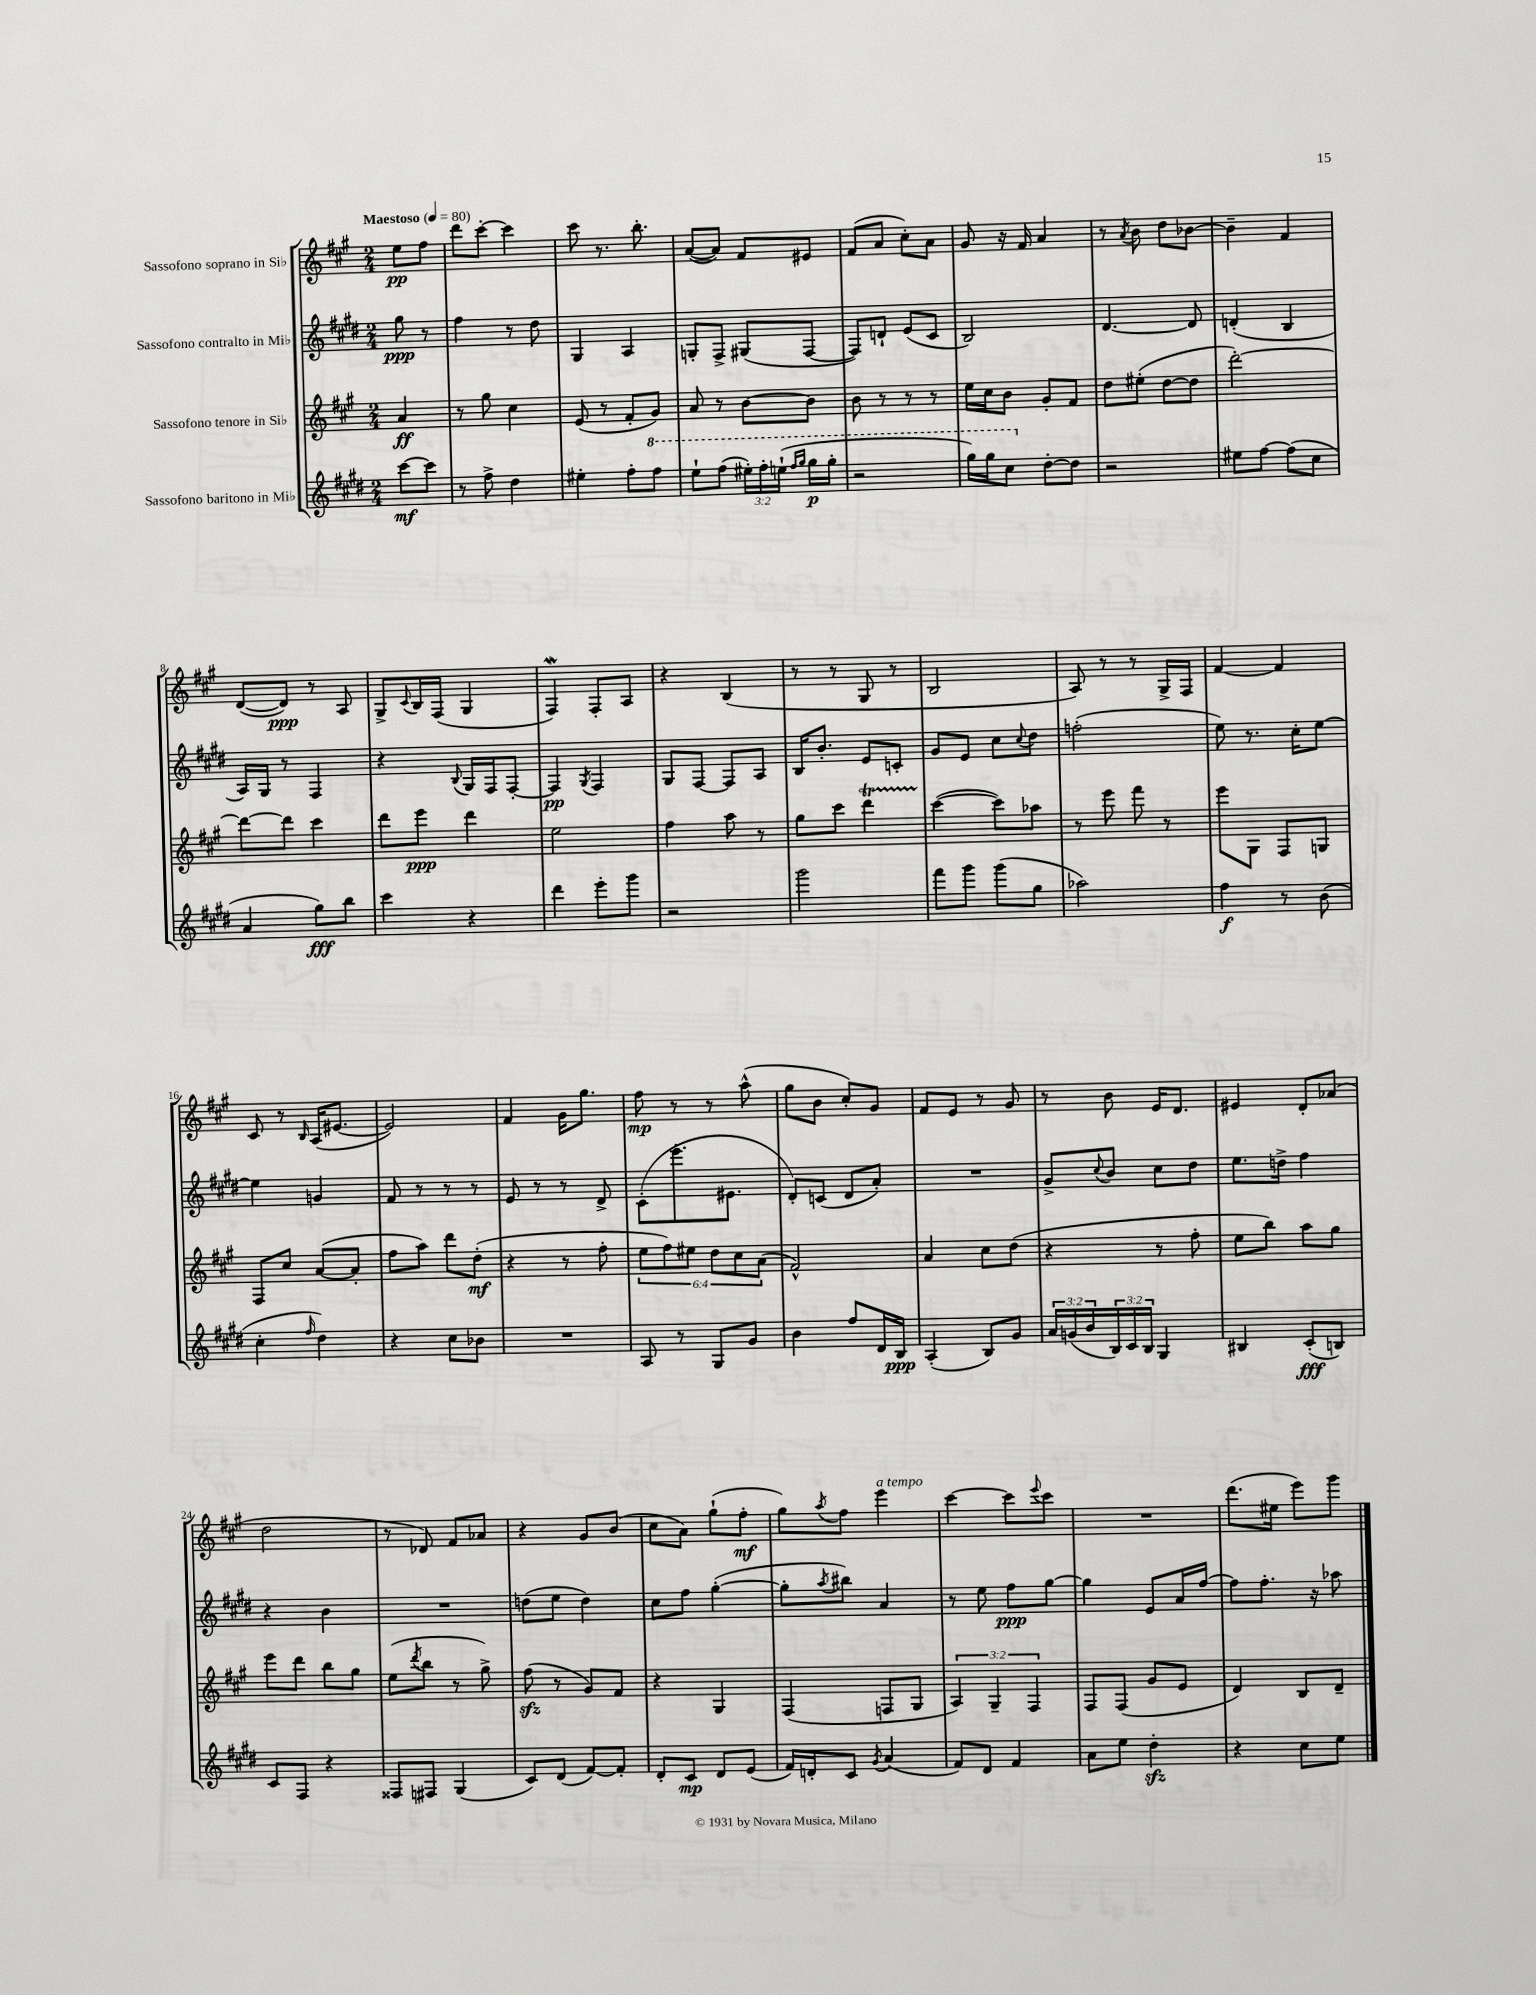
<<
\new StaffGroup <<
\new Staff = "s0" \with { instrumentName = "Sassofono soprano in Sib" } {
    \clef treble \key a \major \numericTimeSignature \time 2/4 \partial 4 \tempo "Maestoso" 4 = 80
    e''8\pp fis''8 |
    d'''8 cis'''8~-. cis'''4 |
    cis'''8 r8. b''8.-. |
    a'8~( a'8) fis'8 eis'8 |
    fis'8( a'8 cis''8-.) a'8 |
    gis'8 r16 fis'16 a'4 |
    r8 \acciaccatura { a'8 } b'8 d''8 bes'8~ |
    bes'4-- fis'4 |
    d'8~( d'8\ppp) r8 a8 |
    gis8-> \appoggiatura { cis'8 } b16 fis16( gis4 |
    fis4\mordent) fis8-. a8 |
    r4 b4( |
    r8 r8 gis8 r8 |
    b2 |
    a8) r8 r8 gis16-> fis16 |
    fis'4~ fis'4 |
    cis'8 r8 \grace { b16 } a16( eis'8.~ |
    eis'2) |
    fis'4 gis'16 gis''8. |
    fis''8\mp r8 r8 a''8-^( |
    gis''8 b'8 cis''8-.) gis'8 |
    fis'8 e'8 r8 gis'8 |
    r8 b'8 e'16 d'8. |
    eis'4 d'8-. aes'8( |
    d''2 |
    r8 des'8) fis'8 aes'8 |
    r4 gis'8 b'8( |
    cis''8 a'8) gis''8-!( fis''8-.\mf |
    gis''8) \acciaccatura { a''8 } fis''8 e'''4^\markup { \italic "a tempo" } |
    cis'''4~ cis'''8 \appoggiatura { e'''8 } cis'''8 |
    R2 |
    d'''8.( eis''16 e'''8) gis'''8 \bar "|." |
}
\new Staff = "s1" \with { instrumentName = "Sassofono contralto in Mib" } {
    \clef treble \key e \major \numericTimeSignature \time 2/4 \partial 4
    gis''8\ppp r8 |
    fis''4 r8 dis''8 |
    gis4 a4 |
    g8-. fis8-> gis8( fis8~ |
    fis8) d'8-! e'8( cis'8 |
    b2) |
    dis'4.~ dis'8 |
    d'4-.( b4 |
    a16) gis16 r8 fis4 |
    r4 \appoggiatura { b8 } gis16 fis16 fis8~-. |
    fis4\pp \acciaccatura { gis8 } fis4 |
    gis8 fis8~ fis8 a8 |
    b16 b'8.-. e'8 c'8-. |
    gis'8 e'8 cis''8 \appoggiatura { cis''8 } dis''8 |
    f''2-.( |
    e''8) r8. cis''16-. e''8~ |
    e''4 g'4 |
    fis'8 r8 r8 r8 |
    e'8 r8 r8 dis'8-> |
    cis'8-.( e'''8.-. eis'8. |
    dis'8-.) c'8( dis'8 a'8-.) |
    R2 |
    gis'8-> \appoggiatura { cis''8 } b'8 cis''8 dis''8 |
    e''8. d''16-> fis''4 |
    r4 b'4 |
    R2 |
    d''8( e''8 d''4) |
    cis''8 fis''8 gis''4~-.( |
    gis''8-. \acciaccatura { a''8 } bis''8) a'4 |
    r8 e''8 fis''8\ppp gis''8~ |
    gis''4 e'8 a'16 fis''16~ |
    fis''8 fis''8.-. r16 aes''8 \bar "|." |
}
\new Staff = "s2" \with { instrumentName = "Sassofono tenore in Sib" } {
    \clef treble \key a \major \numericTimeSignature \time 2/4 \override Staff.TupletNumber.text = #tuplet-number::calc-fraction-text \partial 4
    a'4\ff |
    r8 gis''8 cis''4 |
    e'8( r8 fis'8-. gis'8) |
    a'8 r8 b'8~ b'8 |
    b'8 r8 r8 r8 |
    e''16 cis''16 b'8 gis'8-. fis'8 |
    d''8 eis''8-.( d''8~ d''8 |
    d'''2~-.) |
    d'''8~ d'''8 cis'''4 |
    d'''8 e'''8\ppp d'''4 |
    e''2 |
    fis''4 a''8 r8 |
    gis''8 cis'''8 d'''4\startTrillSpan |
    cis'''4~\stopTrillSpan( cis'''8) aes''8 |
    r8 e'''8 fis'''8 r8 |
    e'''8 gis8 fis8 g8 |
    fis8 cis''8 a'8~( a'8-. |
    fis''8 a''8) d'''8 d''8-.\mf( |
    r4 r8 fis''8-. |
    \tuplet 6/4 { e''8 fis''8) eis''8 d''8 cis''8 a'8( } |
    fis'2-^) |
    a'4 cis''8 d''8( |
    r4 r8 fis''8-. |
    e''8 b''8) a''8 gis''8 |
    e'''8 d'''8 b''8 gis''8 |
    e''8( \acciaccatura { d'''8 } b''8 r8 gis''8->) |
    fis''8\sfz( r8 gis'8) fis'8 |
    r4 gis4 |
    fis4( f8 gis8 |
    \tuplet 3/2 { a4) gis4-- fis4 } |
    fis8 fis8( gis'8 e'8 |
    d'4) b8 d'8-- \bar "|." |
}
\new Staff = "s3" \with { instrumentName = "Sassofono baritono in Mib" } {
    \clef treble \key e \major \numericTimeSignature \time 2/4 \override Staff.TupletNumber.text = #tuplet-number::calc-fraction-text \partial 4
    cis'''8~\mf cis'''8 |
    r8 fis''8-> dis''4 |
    eis''4-. fis''8-. \ottava #1 fis'''8 |
    e'''8-! fis'''8( \tuplet 3/2 { eis'''16-.) fis'''16-. e'''16-!( } \grace { fis'''16 gis'''16 } gis'''16\p gis'''16-. |
    r2 |
    gis'''16) gis'''16 cis'''8 \ottava #0 dis''8~-. dis''8 |
    r2 |
    eis''8 fis''8~ fis''8( cis''8 |
    a'4 gis''8\fff) b''8 |
    cis'''4 r4 |
    dis'''4 e'''8-. gis'''8 |
    r2 |
    gis'''2 |
    fis'''8 gis'''8 gis'''8( gis''8 |
    aes''2) |
    fis''4\f r8 b'8( |
    cis''4-. \grace { fis''16 } dis''4) |
    r4 cis''8 bes'8 |
    R2 |
    a8 r8 gis8 gis'8 |
    b'4 fis''8 dis'16 b16\ppp |
    a4-.( b8) gis'8 |
    \tuplet 3/2 { a'16 g'16( b'16 } \tuplet 3/2 { b16) cis'16 b16 } gis4 |
    bis4 cis'8-.\fff( b8) |
    cis'8 fis8 r4 |
    fisis8 fis8 gis4( |
    cis'8) dis'8( fis'8~) fis'8-. |
    dis'8-. cis'8\mp dis'8 e'8( |
    fis'16) d'16-. cis'8 \acciaccatura { gis'8 } a'4( |
    fis'8) dis'8 fis'4 |
    a'8 e''8 dis''4-.\sfz |
    r4 cis''8 e''8 \bar "|." |
}
>>
>>
